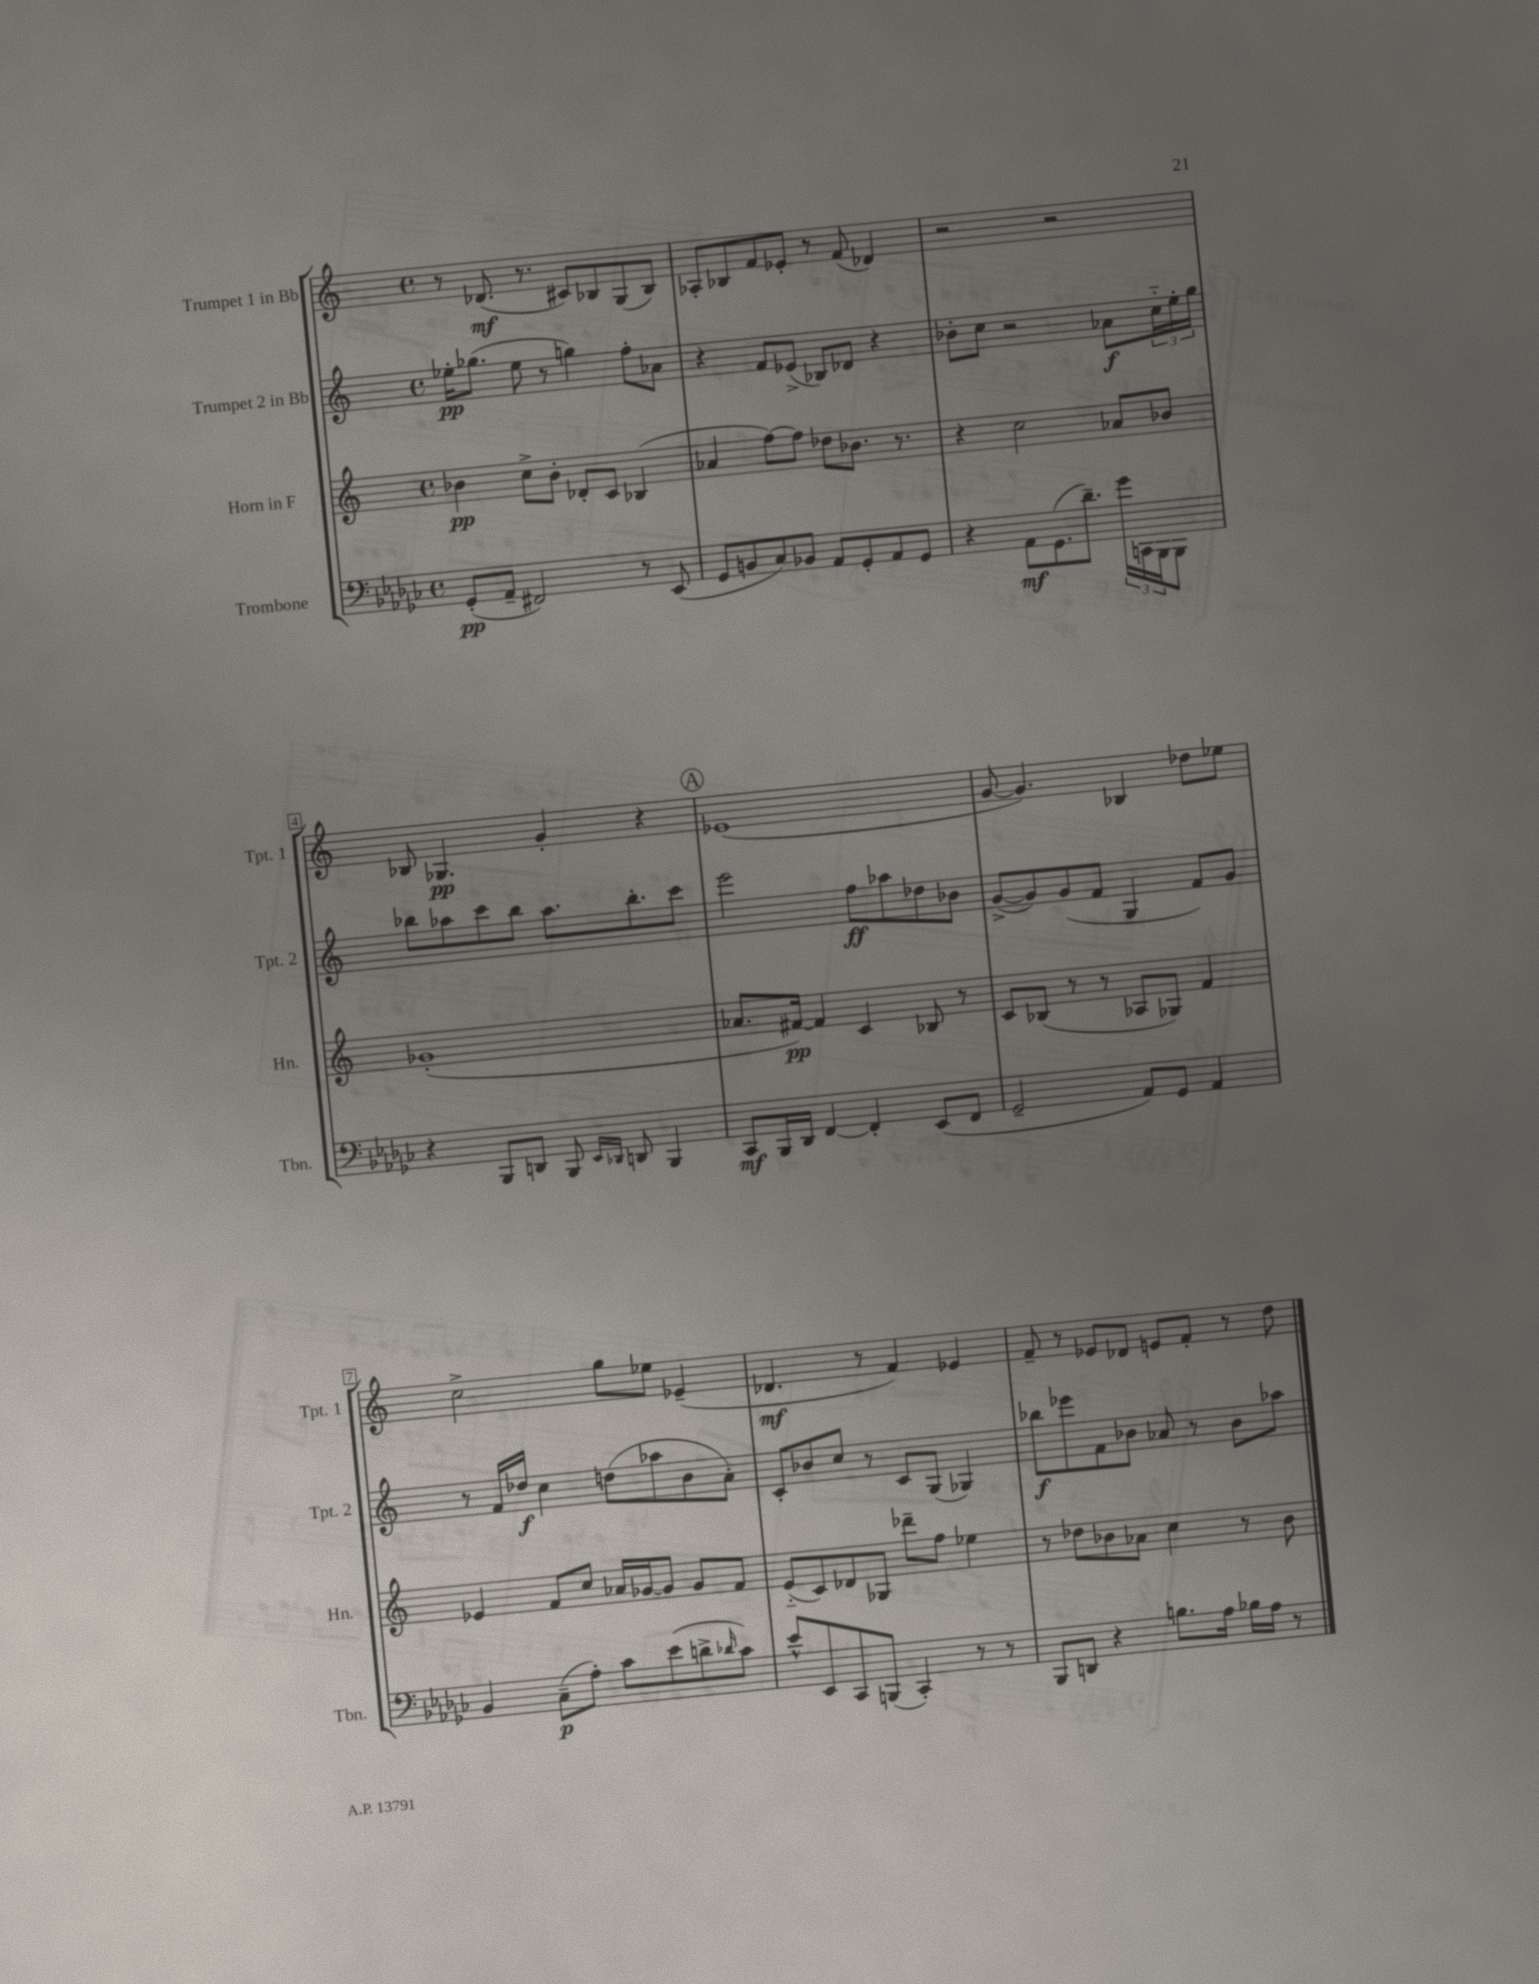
<<
\new StaffGroup <<
\new Staff = "s0" \with { instrumentName = "Trumpet 1 in Bb" shortInstrumentName = "Tpt. 1" } {
    \clef treble \key c \major \defaultTimeSignature \time 4/4
    r8 des'8.\mf( r8. cis'8) bes8 g8( bes8) |
    aes8-. bes8 f'8 ees'8-. r8 f'8( des'4) |
    r2 r2 |
    bes8 ges4.\pp g'4-. r4 |
    \mark \markup { \circle "A" } ees'1( |
    g'8~ g'4.) bes4 des''8 ees''8 |
    c''2-> g''8 ees''8 ees'4--( |
    des'4.\mf r8 f'4) ees'4 |
    f'8-- r8 ees'8 des'8 e'8 f'8-. r8 d''8 \bar "|." |
}
\new Staff = "s1" \with { instrumentName = "Trumpet 2 in Bb" shortInstrumentName = "Tpt. 2" } {
    \clef treble \key c \major \defaultTimeSignature \time 4/4
    ees''16-.\pp ges''8.( ees''8 r8 g''4) f''8-. aes'8 |
    r4 f'8 ees'8->( bes8) des'8 r4 |
    bes'8-. c''8 r2 aes'8\f \tuplet 3/2 { c''16-_ e''16-. g''16 } |
    bes''8 aes''8 c'''8 bes''8 aes''8. bes''8.-. c'''8 |
    \mark \markup { \circle "A" } e'''2 f''8\ff aes''8 des''8 bes'8 |
    g'8~->( g'8) g'8( f'8 g4 f'8) g'8 |
    r8 f'16 des''16\f c''4 d''8( aes''8 b'8 a'8-.) |
    c'8-. bes'8 c''8 r8 c'8 g8( ges4) |
    bes''8\f ees'''8 f'8 bes'8 aes'8 r8 bes'8 aes''8 \bar "|." |
}
\new Staff = "s2" \with { instrumentName = "Horn in F" shortInstrumentName = "Hn." } {
    \clef treble \key c \major \defaultTimeSignature \time 4/4
    bes'4\pp c''8-> bes'8-. des'8-. c'8 bes4( |
    aes'4 f''8~) f''8 des''8 bes'8. r8. |
    r4 c''2 aes'8 bes'8 |
    ges'1-.( |
    \mark \markup { \circle "A" } aes'8. fis'16~\pp) fis'4 c'4 bes8 r8 |
    c'8 bes8( r8 r8 aes8 ges8) f'4 |
    ees'4 f'8 c''8 aes'16 ges'16~ ges'8 ges'8 f'8 |
    e'8-_( c'8) des'8 ges8 des'''8-- f''8 ees''4 |
    r8 des''8 bes'8 aes'8 c''4 r8 bes'8 \bar "|." |
}
\new Staff = "s3" \with { instrumentName = "Trombone" shortInstrumentName = "Tbn." } {
    \clef bass \key ges \major \defaultTimeSignature \time 4/4
    ges,8-.\pp( aes,8-- fis,2) r8 ees,8( |
    ges,8 b,8 ces8) bes,8 aes,8 ges,8-. aes,8 ges,8 |
    r4 aes,8\mf ges,8.( des'8.--) \tuplet 3/2 { ges'16 c,16 bes,,16 } bes,,8 |
    r4 bes,,8 d,8 bes,,8 \grace { ees,16 des,16 } d,8 bes,,4 |
    \mark \markup { \circle "A" } ces,8\mf bes,,16 des,16 f,4~ f,4-. ees,8( f,8 |
    ges,2-- aes,8) ges,8 aes,4 |
    bes,4 ces8--\p( aes8-.) ces'8 ees'8( d'8-> \grace { des'16 } ces'8) |
    ees'8-^ ees,8 ces,8 b,,8( ces,4-.) r8 r8 |
    bes,,8 d,8 r4 b8. aes16 bes16 aes16 r8 \bar "|." |
}
>>
>>
\layout { \context { \Score \override BarNumber.stencil = #(make-stencil-boxer 0.1 0.3 ly:text-interface::print) } }
